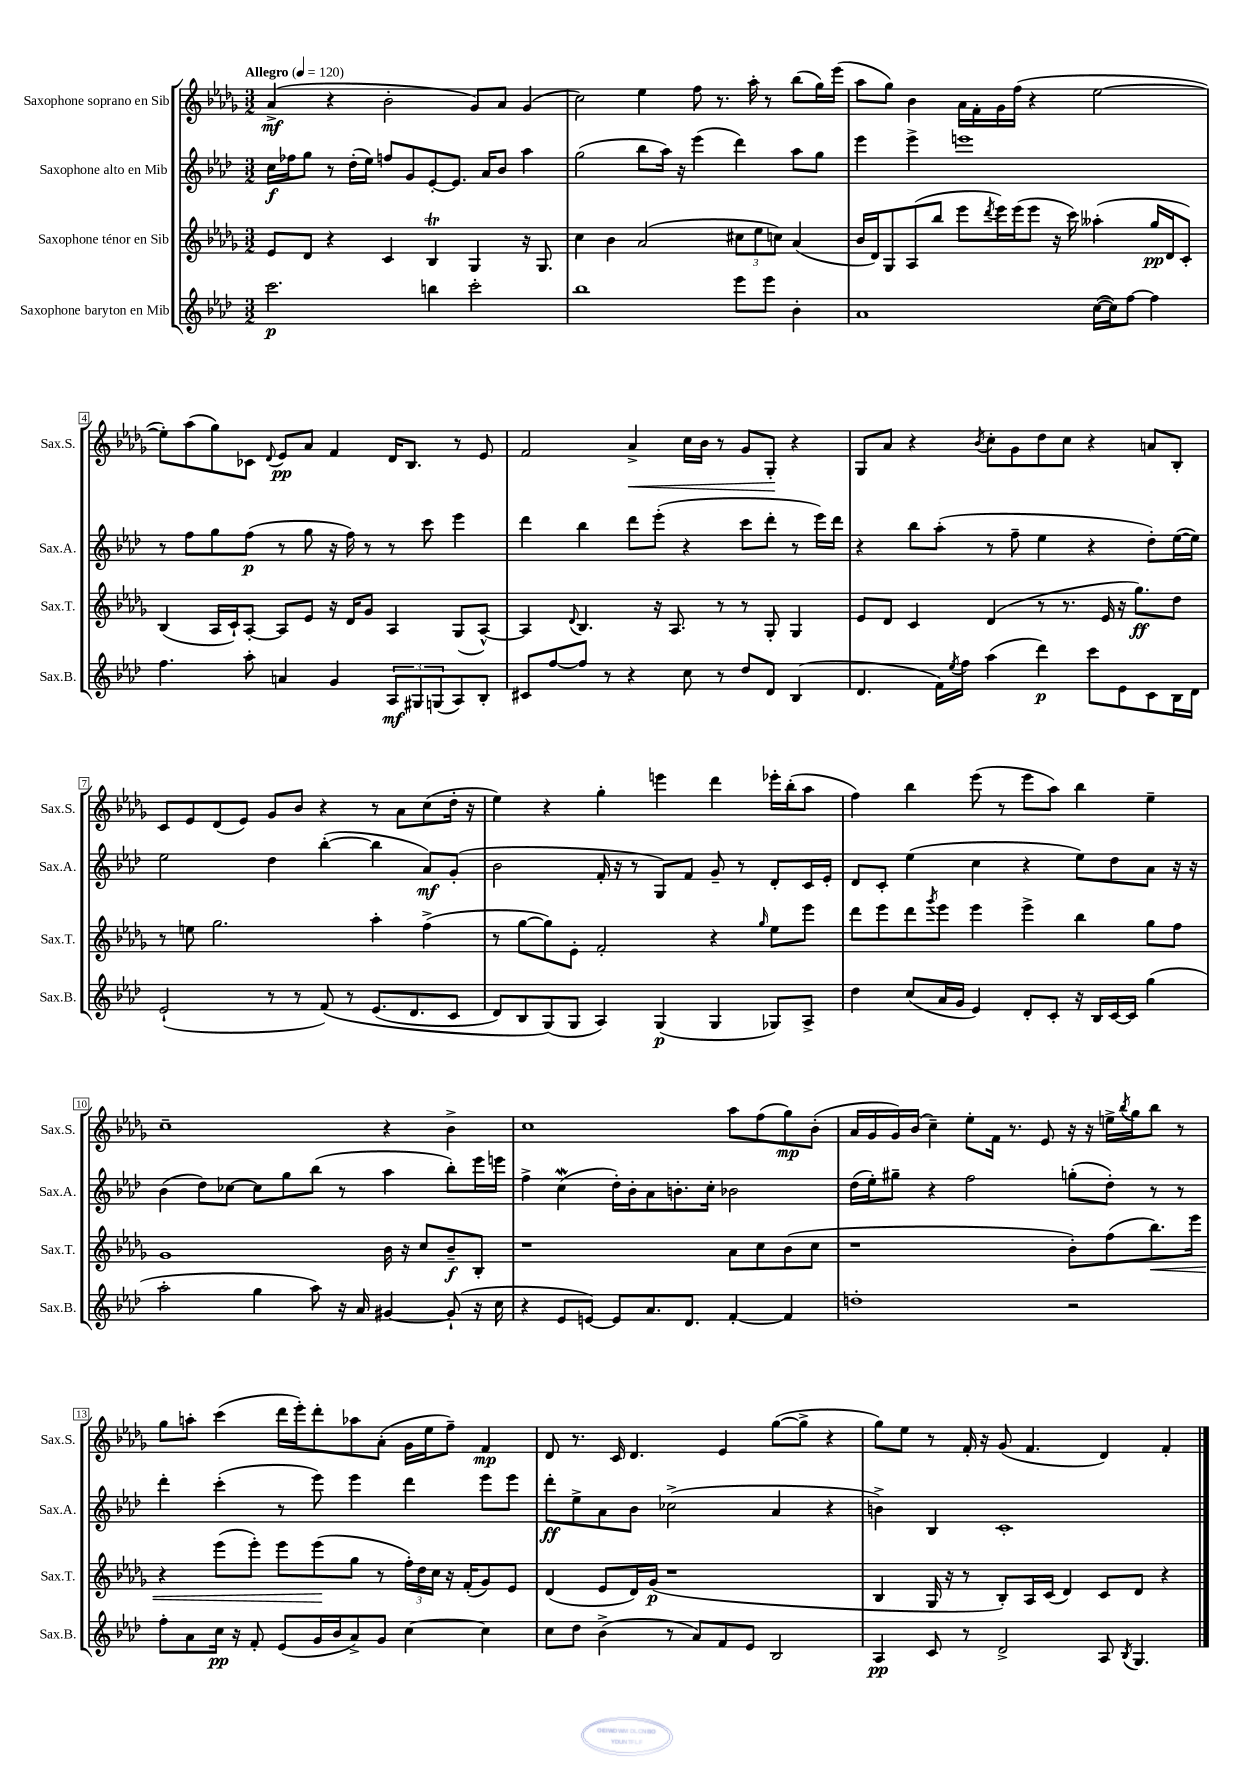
<<
\new StaffGroup <<
\new Staff = "s0" \with { instrumentName = "Saxophone soprano en Sib" shortInstrumentName = "Sax.S." } {
    \clef treble \key des \major \numericTimeSignature \time 3/2 \tempo "Allegro" 4 = 120
    aes'4->\mf( r4 bes'2-. ges'8) aes'8 ges'4( |
    c''2) ees''4 f''8 r8. aes''16-. r8 bes''8( ges''16) ees'''16( |
    aes''8 ges''8) bes'4 aes'16 f'16-. ges'16 f''16( r4 ees''2~ |
    ees''8-.) aes''8( ges''8) ces'8 \appoggiatura { des'8 } ees'8\pp aes'8 f'4 des'16 bes8. r8 ees'8 |
    f'2 aes'4->\< c''16 bes'16 r8 ges'8 ges8-.\! r4 |
    ges8 aes'8 r4 \acciaccatura { bes'8 } c''8-. ges'8 des''8 c''8 r4 a'8 bes8-. |
    c'8 ees'8 des'8( ees'8) ges'8 bes'8 r4 r8 aes'8 c''8( des''16-. r16 |
    ees''4) r4 ges''4-. e'''4 des'''4 ees'''16-. bes''16-.( aes''8 |
    f''4) bes''4 ees'''8( r8 ees'''8 aes''8) bes''4 ees''4-- |
    c''1-- r4 bes'4-> |
    c''1 aes''8 f''8( ges''8\mp) bes'8-.( |
    aes'16 ges'16 ges'16) bes'16( c''4--) ees''8-. f'16 r8. ees'8 r16 r16 e''16-> \acciaccatura { bes''8 } ges''16 bes''8 r8 |
    ges''8 a''8-. c'''4( des'''16 ees'''16-.) des'''8-. aes''8 aes'8-.( ges'16 ees''16 f''8--) f'4\mp |
    des'8 r8. c'16 des'4. ees'4 ges''8~( ges''8-> r4 |
    ges''8) ees''8 r8 f'16-. r16 ges'8( f'4. des'4) f'4-. \bar "|." |
}
\new Staff = "s1" \with { instrumentName = "Saxophone alto en Mib" shortInstrumentName = "Sax.A." } {
    \clef treble \key aes \major \numericTimeSignature \time 3/2
    c''16\f fes''16 g''8 r8 des''16-.( ees''16) f''8 g'8 ees'8~-. ees'8. aes'16 bes'8 aes''4 |
    g''2( bes''8 aes''16) r16 ees'''4( des'''4) aes''8 g''8 |
    ees'''4 ees'''4-> e'''1 |
    r8 f''8 g''8 f''8\p( r8 g''8 r16 f''16) r8 r8 c'''8 ees'''4 |
    des'''4 bes''4 des'''8 ees'''8-.( r4 c'''8 des'''8-. r8 ees'''16) des'''16 |
    r4 bes''8 aes''8-.( r8 f''8-- ees''4 r4 des''8-.) ees''16~( ees''16) |
    ees''2 des''4 bes''4~-.( bes''4 aes'8\mf) g'8-.( |
    bes'2 f'16-. r16 r8 g8) f'8 g'8-- r8 des'8-. c'16 ees'16-. |
    des'8 c'8-. ees''4( c''4 r4 ees''8) des''8 aes'8 r16 r16 |
    bes'4( des''8) ces''8~ ces''8 g''8 bes''8( r8 aes''4 bes''8-.) ees'''16 e'''16 |
    f''4-> c''4\mordent( des''16-.) bes'16-. aes'8 b'8.-. c''16-. bes'2 |
    des''16( ees''16-.) gis''8-- r4 f''2 g''8-.( des''8-.) r8 r8 |
    des'''4-. c'''4-.( r8 ees'''8) ees'''4 des'''4 ees'''8 ees'''8 |
    des'''8-.\ff ees''8-> aes'8 bes'8 ces''2->( aes'4 r4 |
    b'4->) bes4 c'1-. \bar "|." |
}
\new Staff = "s2" \with { instrumentName = "Saxophone ténor en Sib" shortInstrumentName = "Sax.T." } {
    \clef treble \key des \major \numericTimeSignature \time 3/2
    ees'8 des'8 r4 c'4 bes4\trill ges4 r16 ges8. |
    c''4 bes'4 aes'2( \tuplet 3/2 { cis''8 ees''8 c''8) } aes'4( |
    bes'16 des'16) ges8 aes8( bes''8 ees'''8 \acciaccatura { des'''8 } ees'''16) ees'''16( ees'''8 r16 c'''16) aeses''4-.( ges''16\pp des'16 c'8-.) |
    bes4( aes16 c'16-!) aes8~-. aes8 ees'8 r16 des'16 ges'8 aes4 ges8( aes8~-^) |
    aes4 \appoggiatura { des'8 } bes4. r16 aes8. r8 r8 ges8-. ges4 |
    ees'8 des'8 c'4 des'4( r8 r8. ees'16 r16 ges''8.\ff) des''8 |
    r8 e''8 ges''2. aes''4-. f''4->( |
    r8 ges''8~ ges''8) ees'8-. f'2-. r4 \grace { ges''16 } ees''8 ees'''8 |
    des'''8 ees'''8 des'''8 \acciaccatura { ges'''8 } ees'''8 ees'''4 ees'''4-> bes''4 ges''8 f''8 |
    ges'1 bes'16 r16 c''8 bes'8--\f bes8-. |
    r1 aes'8 c''8 bes'8( c''8 |
    r1 bes'8-.) f''8( bes''8.\<) ees'''16 |
    r4 ees'''8( ees'''8-.) ees'''8 ees'''8\!( ges''8 r8 \tuplet 3/2 { f''16-.) des''16 c''16 } r16 f'16-.( ges'8) ees'8 |
    des'4( ees'8 des'16) ges'16\p( r1 |
    bes4 ges16 r16 r8 bes8-.) aes16 c'16( des'4) c'8 des'8 r4 \bar "|." |
}
\new Staff = "s3" \with { instrumentName = "Saxophone baryton en Mib" shortInstrumentName = "Sax.B." } {
    \clef treble \key aes \major \numericTimeSignature \time 3/2
    c'''2.\p b''4 c'''2-. |
    bes''1 ees'''8 ees'''8 bes'4-. |
    aes'1 c''16~( c''16) f''8~ f''4 |
    f''4. aes''8-. a'4 g'4 \tuplet 3/2 { aes8\mf gis8 g8( } aes8) bes8-. |
    cis'8 f''8~ f''8 r8 r4 c''8 r8 des''8 des'8 bes4( |
    des'4. f'16) \acciaccatura { ees''8 } f''16 aes''4( des'''4\p) c'''8 ees'8 c'8 bes16 des'16 |
    ees'2-!( r8 r8 f'8)\( r8 ees'8.( des'8. c'8 |
    des'8) bes8 g8(\) g8 aes4) g4\p( g4 ges8) aes8-> |
    des''4 c''8( aes'16 g'16 ees'4) des'8-. c'8-. r16 bes16 c'16~ c'16 g''4( |
    aes''2-. g''4 aes''8) r16 aes'16 gis'4~ gis'8-!( r16 c''16 |
    r4 ees'8 e'8~) e'8 aes'8. des'8. f'4~-. f'4 |
    d''1-. r2 |
    f''8-. aes'8 c''16\pp r16 f'8-. ees'8( g'16 bes'16 aes'8->) g'8 c''4~ c''4 |
    c''8 des''8 bes'4->( r8 aes'8) f'8 ees'8 bes2 |
    aes4\pp c'8 r8 des'2-> aes8 \acciaccatura { bes8 } g4. \bar "|." |
}
>>
>>
\layout { \context { \Score \override BarNumber.stencil = #(make-stencil-boxer 0.1 0.3 ly:text-interface::print) } }
